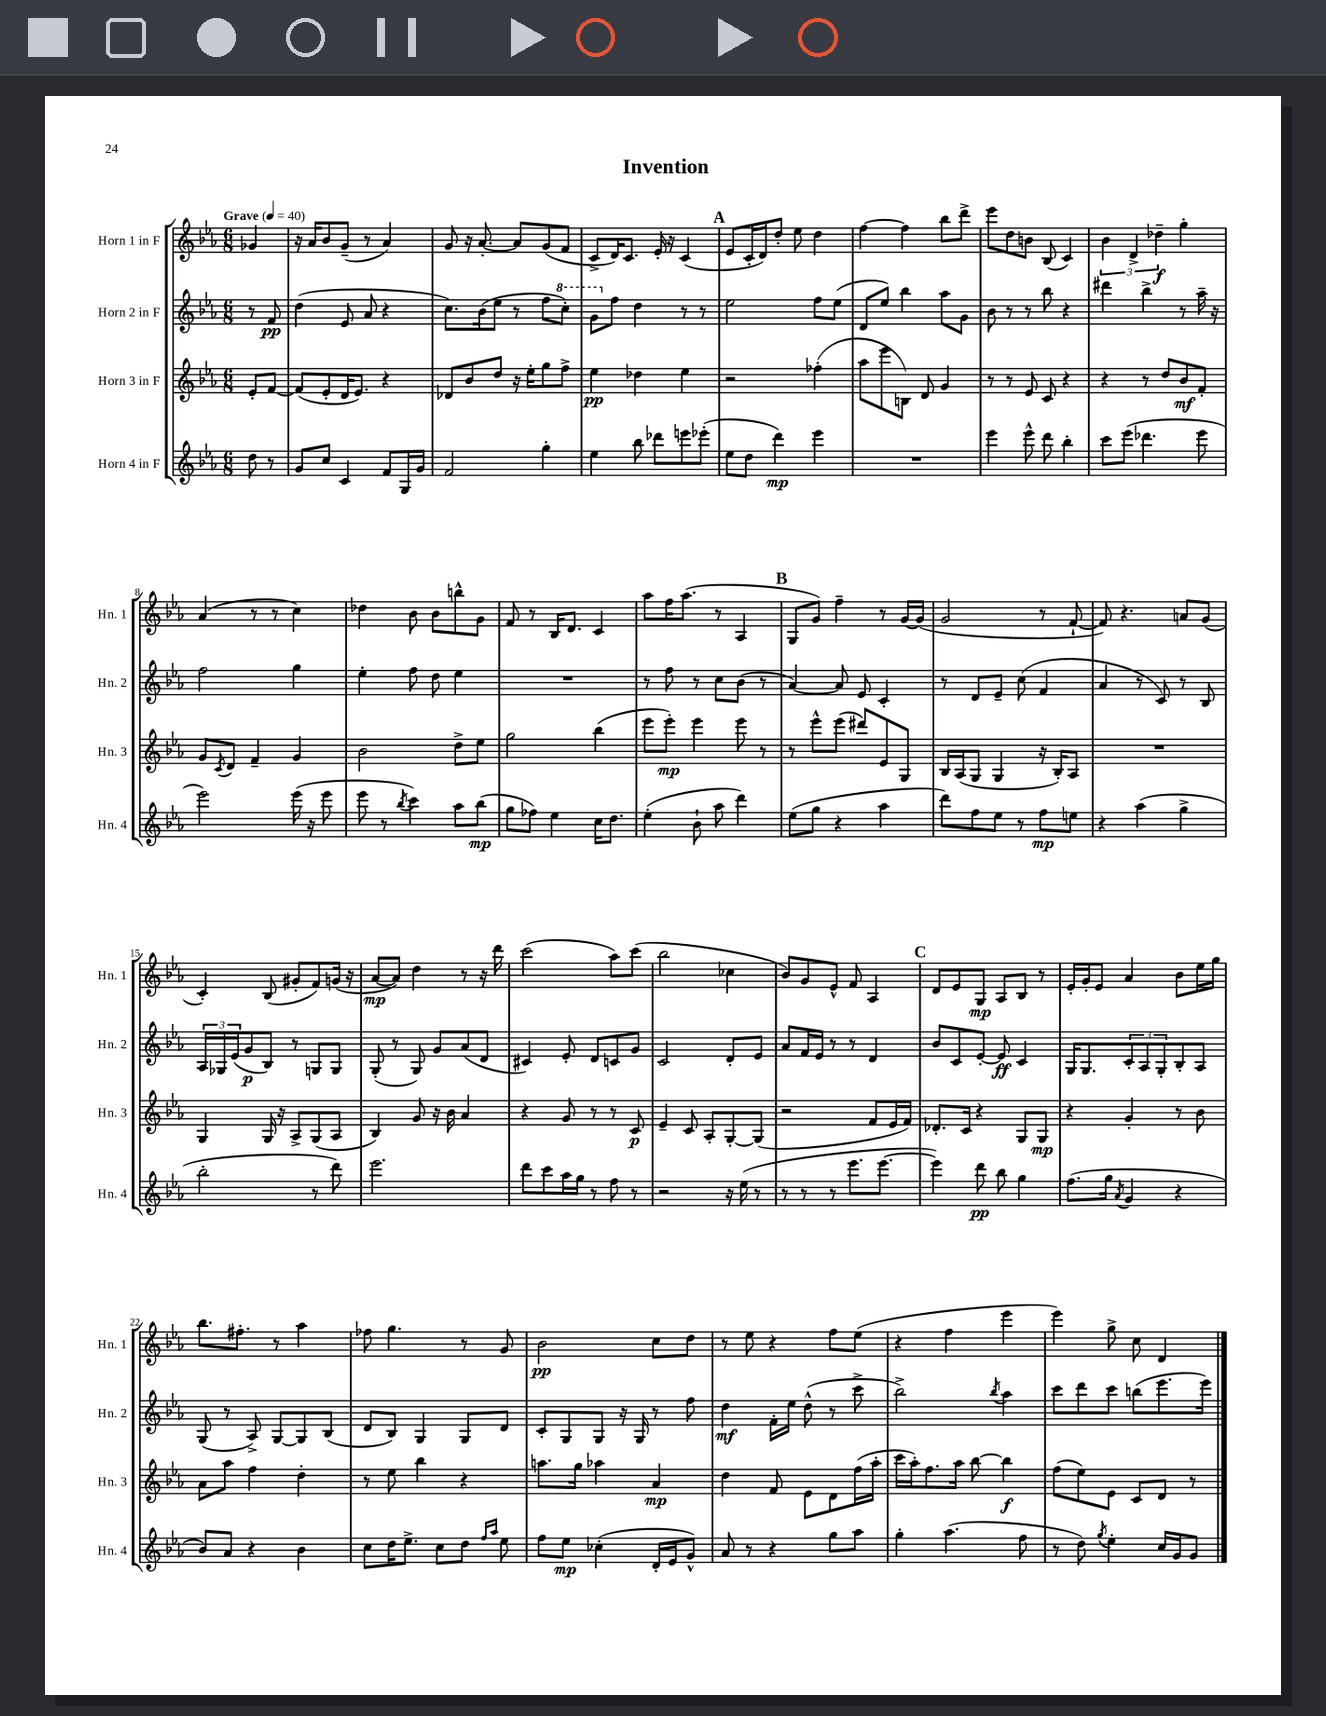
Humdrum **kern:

**kern	**dynam	**kern	**dynam	**kern	**dynam	**kern	**dynam
*part4	*part4	*part3	*part3	*part2	*part2	*part1	*part1
*staff4	*staff4	*staff3	*staff3	*staff2	*staff2	*staff1	*staff1
*I"Horn 4 in F	*	*I"Horn 3 in F	*	*I"Horn 2 in F	*	*I"Horn 1 in F	*
*I'Hn. 4	*	*I'Hn. 3	*	*I'Hn. 2	*	*I'Hn. 1	*
*clefG2	*	*clefG2	*	*clefG2	*	*clefG2	*
*k[b-e-a-]	*	*k[b-e-a-]	*	*k[b-e-a-]	*	*k[b-e-a-]	*
*M6/8	*	*M6/8	*	*M6/8	*	*M6/8	*
*MM40	*	*MM40	*	*MM40	*	*MM40	*
=	=	=	=	=	=	=	=
!	!	!	!	!	!	!LO:TX:a:B:t=Grave	!
8dd\	.	8e-'/L	.	8r	.	4g-X/	.
8r	.	[8f/J	.	8f/	pp	.	.
=1	=1	=1	=1	=1	=1	=1	=1
8g/L	.	(8f/L]	.	(4dd\	.	16r	.
.	.	.	.	.	.	16a-/KL	.
8cc/J	.	8e-'/	.	.	.	8b-/	.
4c/	.	16d/K	.	8e-/	.	(8g~/J	.
.	.	8.e-/J)	.	.	.	.	.
.	.	.	.	8a-/	.	8r	.
8f/L	.	4r	.	4r	.	4a-/)	.
16G/L	.	.	.	.	.	.	.
16g/JJ	.	.	.	.	.	.	.
=2	=2	=2	=2	=2	=2	=2	=2
2f/	.	8d-X/L	.	8.cc\L)	.	8g/	.
.	.	8b-/	.	.	.	16r	.
.	.	.	.	(16b-\k	.	[8.a-'/	.
.	.	8dd/J	.	8ee-\J	.	.	.
.	.	16r	.	8r	.	8a-/L]	.
.	.	16ee-'\KL	.	.	.	.	.
4gg'\	.	8gg\	.	8ff\L	.	(8g/	.
*	*	*	*	*8va	*	*	*
.	.	8ff^\J	.	8ccc'\J)	.	8f/J	.
=3	=3	=3	=3	=3	=3	=3	=3
4ee-\	.	4ee-\	pp	8gg\L	.	8c^/L	.
*	*	*	*	*X8va	*	*	*
.	.	.	.	8ff\J	.	16d/K)	.
.	.	.	.	.	.	8.c/J	.
8bb-\	.	4dd-X\	.	4dd\	.	.	.
8ddd-X\L	.	.	.	.	.	16e-'/	.
.	.	.	.	.	.	16r	.
8eeen\	.	4ee-\	.	8r	.	(4c/	.
(8eee-X'\J	.	.	.	8r	.	.	.
!!LO:REH:place=s1:t=A
=4	=4	=4	=4	=4	=4	=4	=4
8ee-\L	.	2r	.	2ee-\	.	8e-/L	.
8dd\J	.	.	.	.	.	16c'/L	.
.	.	.	.	.	.	16d/J)	.
4ddd\)	mp	.	.	.	.	8dd'/J	.
.	.	.	.	.	.	8ee-\	.
4eee-\	.	(4ff-X'\	.	8ff\L	.	4dd\	.
.	.	.	.	(8ee-\J	.	.	.
=5	=5	=5	=5	=5	=5	=5	=5
2.r	.	8aa-\L	.	8d/L	.	[4ff\	.
.	.	8eee-\	.	8ee-/J)	.	.	.
.	.	8Bn\J)	.	4bb-\	.	4ff\]	.
.	.	8d/	.	.	.	.	.
.	.	4g/	.	8aa-\L	.	8bb-\L	.
.	.	.	.	8g\J	.	8ddd^\J	.
=6	=6	=6	=6	=6	=6	=6	=6
4eee-\	.	8r	.	8b-\	.	8eee-\L	.
.	.	8r	.	8r	.	8dd\	.
8eee-^^\	.	8e-/	.	8r	.	8bn\J	.
8ddd\	.	8c/	.	8bb-\	.	(8B-/	.
4bb-'\	.	4r	.	4r	.	4c/)	.
=7	=7	=7	=7	=7	=7	=7	=7
8ccc\L	.	4r	.	4ddd#X\	.	6b-\	.
(8eee-\J	.	.	.	.	.	.	.
.	.	.	.	.	.	6d^/	.
4.ddd-X\	.	8r	.	4bb-^\	.	.	.
.	.	.	.	.	.	6dd-X~\	f
.	.	8dd/L	.	.	.	.	.
.	.	8b-/	mf	8r	.	4gg'\	.
8eee-\	.	8f'/J	.	16aa-~\	.	.	.
.	.	.	.	16r	.	.	.
!!LO:LB:g=z
=8	=8	=8	=8	=8	=8	=8	=8
2eee-\)	.	8g/L	.	2ff\	.	(4a-/	.
.	.	8qc/	.	.	.	.	.
.	.	8d/J	.	.	.	.	.
.	.	4f~/	.	.	.	8r	.
.	.	.	.	.	.	8r	.
(16eee-\	.	4g/	.	4gg\	.	4cc\)	.
16r	.	.	.	.	.	.	.
8eee-\	.	.	.	.	.	.	.
=9	=9	=9	=9	=9	=9	=9	=9
8eee-\	.	2b-\	.	4ee-'\	.	4dd-X\	.
8r	.	.	.	.	.	.	.
8qbb-/	.	.	.	.	.	.	.
4ccc\)	.	.	.	8ff\	.	8b-\	.
.	.	.	.	8dd\	.	8b-\L	.
8aa-\L	.	8dd^\L	.	4ee-\	.	8bbn^^\	.
(8bb-\J	mp	8ee-\J	.	.	.	8g\J	.
=10	=10	=10	=10	=10	=10	=10	=10
8gg\L	.	2gg\	.	2.r	.	8f/	.
8ff-X\J)	.	.	.	.	.	8r	.
4ee-\	.	.	.	.	.	16B-/KL	.
.	.	.	.	.	.	8.d/J	.
16cc\KL	.	(4bb-\	.	.	.	4c/	.
8.dd\J	.	.	.	.	.	.	.
=11	=11	=11	=11	=11	=11	=11	=11
(4ee-'\	.	8eee-\L	.	8r	.	8aa-\L	.
.	.	8eee-'\J)	mp	8ff\	.	16ff\K	.
.	.	.	.	.	.	(8.aa-\J	.
8b-`\	.	4eee-\	.	8r	.	.	.
8aa-\	.	.	.	8cc\L	.	8r	.
4ddd\)	.	8eee-\	.	(8b-\J	.	4A-/	.
.	.	8r	.	8r	.	.	.
!!LO:REH:place=s1:t=B
=12	=12	=12	=12	=12	=12	=12	=12
(8ee-\L	.	8r	.	[4a-/)	.	8G/L	.
8gg\J	.	8eee-^^\L	.	.	.	8g/J)	.
4r	.	(8eee-\J	.	8a-/]	.	4ff~\	.
.	.	8ddd#X/L)	.	8e-/	.	.	.
4aa-\	.	8e-/	.	4c'/	.	8r	.
.	.	8G/J	.	.	.	[16g/LL	.
.	.	.	.	.	.	(16g/JJ]	.
=13	=13	=13	=13	=13	=13	=13	=13
8ddd\L)	.	16B-/LL	.	8r	.	2g/	.
.	.	(16A-/J	.	.	.	.	.
8ff\	.	8G/J	.	8d/L	.	.	.
8ee-\J	.	4G/	.	8e-~/J	.	.	.
8r	.	.	.	(8cc\	.	.	.
8ff\L	mp	16r	.	4f/	.	8r	.
.	.	16B-'/KL)	.	.	.	.	.
8een\J	.	8A-/J	.	.	.	[8f`/	.
=14	=14	=14	=14	=14	=14	=14	=14
4r	.	2.r	.	4a-/	.	8f/])	.
.	.	.	.	.	.	4.r	.
(4aa-\	.	.	.	8r	.	.	.
.	.	.	.	8c/)	.	.	.
4gg^\	.	.	.	8r	.	8an/L	.
.	.	.	.	8B-/	.	(8g/J	.
!!LO:LB:g=z
=15	=15	=15	=15	=15	=15	=15	=15
2bb-'\	.	4G/	.	24A-/LL	.	4c'/)	.
.	.	.	.	24G-X/	.	.	.
.	.	.	.	(24e-/J	.	.	.
.	.	.	.	8g/	p	.	.
.	.	16G/	.	8B-/J)	.	(8B-/	.
.	.	16r	.	.	.	.	.
.	.	8A-^/L	.	8r	.	8g#X'/L	.
8r	.	(8G/	.	8Gn/L	.	8f/)	.
8ddd\)	.	8A-/J	.	8G/J	.	(16gn/Jk	.
.	.	.	.	.	.	16r	.
=16	=16	=16	=16	=16	=16	=16	=16
2.eee-\	.	4B-/)	.	(8G'/	.	[8a-/L	mp
.	.	.	.	8r	.	8a-/J])	.
.	.	8g/	.	8G/)	.	4dd\	.
.	.	16r	.	8g/L	.	.	.
.	.	16b-\	.	.	.	.	.
.	.	4a-/	.	(8a-/	.	8r	.
.	.	.	.	8d/J	.	16r	.
.	.	.	.	.	.	16ddd\	.
=17	=17	=17	=17	=17	=17	=17	=17
8ddd\L	.	4r	.	4c#X/)	.	(2ccc\	.
8ccc\	.	.	.	.	.	.	.
16aa-\L	.	8g/	.	8e-'/	.	.	.
16gg\JJ	.	.	.	.	.	.	.
8r	.	8r	.	8d/L	.	.	.
8ff\	.	8r	.	8cn/	.	8aa-\L)	.
8r	.	8c/	p	8g/J	.	(8ccc\J	.
=18	=18	=18	=18	=18	=18	=18	=18
2r	.	4e-~/	.	2c/	.	2bb-\	.
.	.	8c/	.	.	.	.	.
.	.	8A-'/L	.	.	.	.	.
16r	.	[8G'/	.	8d'/L	.	4cc-X\	.
(16ee-\	.	.	.	.	.	.	.
8r	.	(8G/J]	.	8e-/J	.	.	.
=19	=19	=19	=19	=19	=19	=19	=19
8r	.	2r	.	8a-/L	.	8b-/L)	.
8r	.	.	.	16f/L	.	8g/	.
.	.	.	.	16e-/JJ	.	.	.
8r	.	.	.	8r	.	8e-^^/J	.
8.eee-\L	.	.	.	8r	.	8f/	.
.	.	8f/L	.	4d/	.	4A-/	.
[8.eee-\J	.	.	.	.	.	.	.
.	.	16e-/L	.	.	.	.	.
.	.	16f/JJ)	.	.	.	.	.
!!LO:REH:place=s1:t=C
=20	=20	=20	=20	=20	=20	=20	=20
4eee-\])	.	8.d-X'/L	.	8b-/L	.	8d/L	.
.	.	.	.	8c/	.	8e-/	.
.	.	16c/Jk	.	.	.	.	.
8ddd\	pp	4r	.	[8e-'/J	.	8G/J	mp
8bb-\	.	.	.	8e-/]	ff	8A-/L	.
4gg\	.	8G/L	.	4c/	.	8B-/J	.
.	.	8G/J	mp	.	.	8r	.
=21	=21	=21	=21	=21	=21	=21	=21
(8.ff\L	.	4r	.	16G/KL	.	16e-'/LL	.
.	.	.	.	8.G/	.	16g'/J	.
.	.	.	.	.	.	8e-/J	.
16gg\Jk	.	.	.	.	.	.	.
8qa-/	.	.	.	.	.	.	.
4g/	.	4g'/	.	12c'/	.	4a-/	.
.	.	.	.	12A-/	.	.	.
.	.	.	.	12G'/	.	.	.
4r	.	8r	.	8B-'/	.	8b-\L	.
.	.	8b-\	.	8A-/J	.	16ee-\L	.
.	.	.	.	.	.	16gg\JJ	.
!!LO:LB:g=z
=22	=22	=22	=22	=22	=22	=22	=22
8b-/L)	.	8a-\L	.	(8G/	.	8.bb-\L	.
8a-/J	.	8aa-\J	.	8r	.	.	.
.	.	.	.	.	.	8.ff#X'\J	.
4r	.	4ff\	.	8A-^/)	.	.	.
.	.	.	.	[8G/L	.	8r	.
4b-\	.	4dd'\	.	8G/]	.	4aa-\	.
.	.	.	.	(8B-/J	.	.	.
=23	=23	=23	=23	=23	=23	=23	=23
8cc\L	.	8r	.	8d/L	.	8ff-X\	.
16dd\K	.	8ee-\	.	8B-/J)	.	4.gg\	.
8.ee-^\J	.	.	.	.	.	.	.
.	.	4bb-\	.	4G/	.	.	.
8cc\L	.	.	.	.	.	.	.
8dd\J	.	4r	.	8G/L	.	8r	.
16qqff/LL	.	.	.	.	.	.	.
16qqaa-/JJ	.	.	.	.	.	.	.
8ee-\	.	.	.	8d/J	.	8g/	.
=24	=24	=24	=24	=24	=24	=24	=24
8ff\L	.	8.aan\L	.	8c'/L	.	2b-\	pp
8ee-\J	mp	.	.	8G/	.	.	.
.	.	16gg\Jk	.	.	.	.	.
(4cc-X'\	.	4aa-X\	.	8G/J	.	.	.
.	.	.	.	16r	.	.	.
.	.	.	.	16G/	.	.	.
16d'/LL	.	4a-/	mp	8r	.	8cc\L	.
16e-/J	.	.	.	.	.	.	.
8g^^/J)	.	.	.	8ff\	.	8dd\J	.
=25	=25	=25	=25	=25	=25	=25	=25
8a-/	.	4dd\	.	4dd\	mf	8r	.
8r	.	.	.	.	.	8ee-\	.
4r	.	8f/	.	16f'\LL	.	4r	.
.	.	.	.	16ee-\JJ	.	.	.
.	.	8e-\L	.	(8dd^^\	.	.	.
8gg\L	.	8d\	.	8r	.	8ff\L	.
8aa-\J	.	(16ff\L	.	8ccc^\	.	(8ee-\J	.
.	.	16aa-'\JJ	.	.	.	.	.
=26	=26	=26	=26	=26	=26	=26	=26
4gg'\	.	16ccc\LL	.	2bb-^\)	.	4r	.
.	.	16aa-'\J)	.	.	.	.	.
.	.	8.ff\	.	.	.	.	.
(4.aa-\	.	.	.	.	.	4ff\	.
.	.	16aa-\Jk	.	.	.	.	.
.	.	[8bb-\	.	.	.	.	.
.	.	.	.	8qbb-/	.	.	.
.	.	4bb-\]	f	4aa-\	.	4eee-\	.
8ff\	.	.	.	.	.	.	.
=27	=27	=27	=27	=27	=27	=27	=27
8r	.	(8ff\L	.	8ccc\L	.	4eee-\)	.
8dd\)	.	8ee-\)	.	8ddd\	.	.	.
8qgg/	.	.	.	.	.	.	.
4ee-'\	.	8e-\J	.	8ccc\J	.	8gg^\	.
.	.	8c/L	.	(8bbn\L	.	8cc\	.
16cc/LL	.	8d/J	.	8.eee-\	.	4d/	.
16g/J	.	.	.	.	.	.	.
8g/J	.	8r	.	.	.	.	.
.	.	.	.	16eee-\Jk)	.	.	.
==	==	==	==	==	==	==	==
*-	*-	*-	*-	*-	*-	*-	*-
